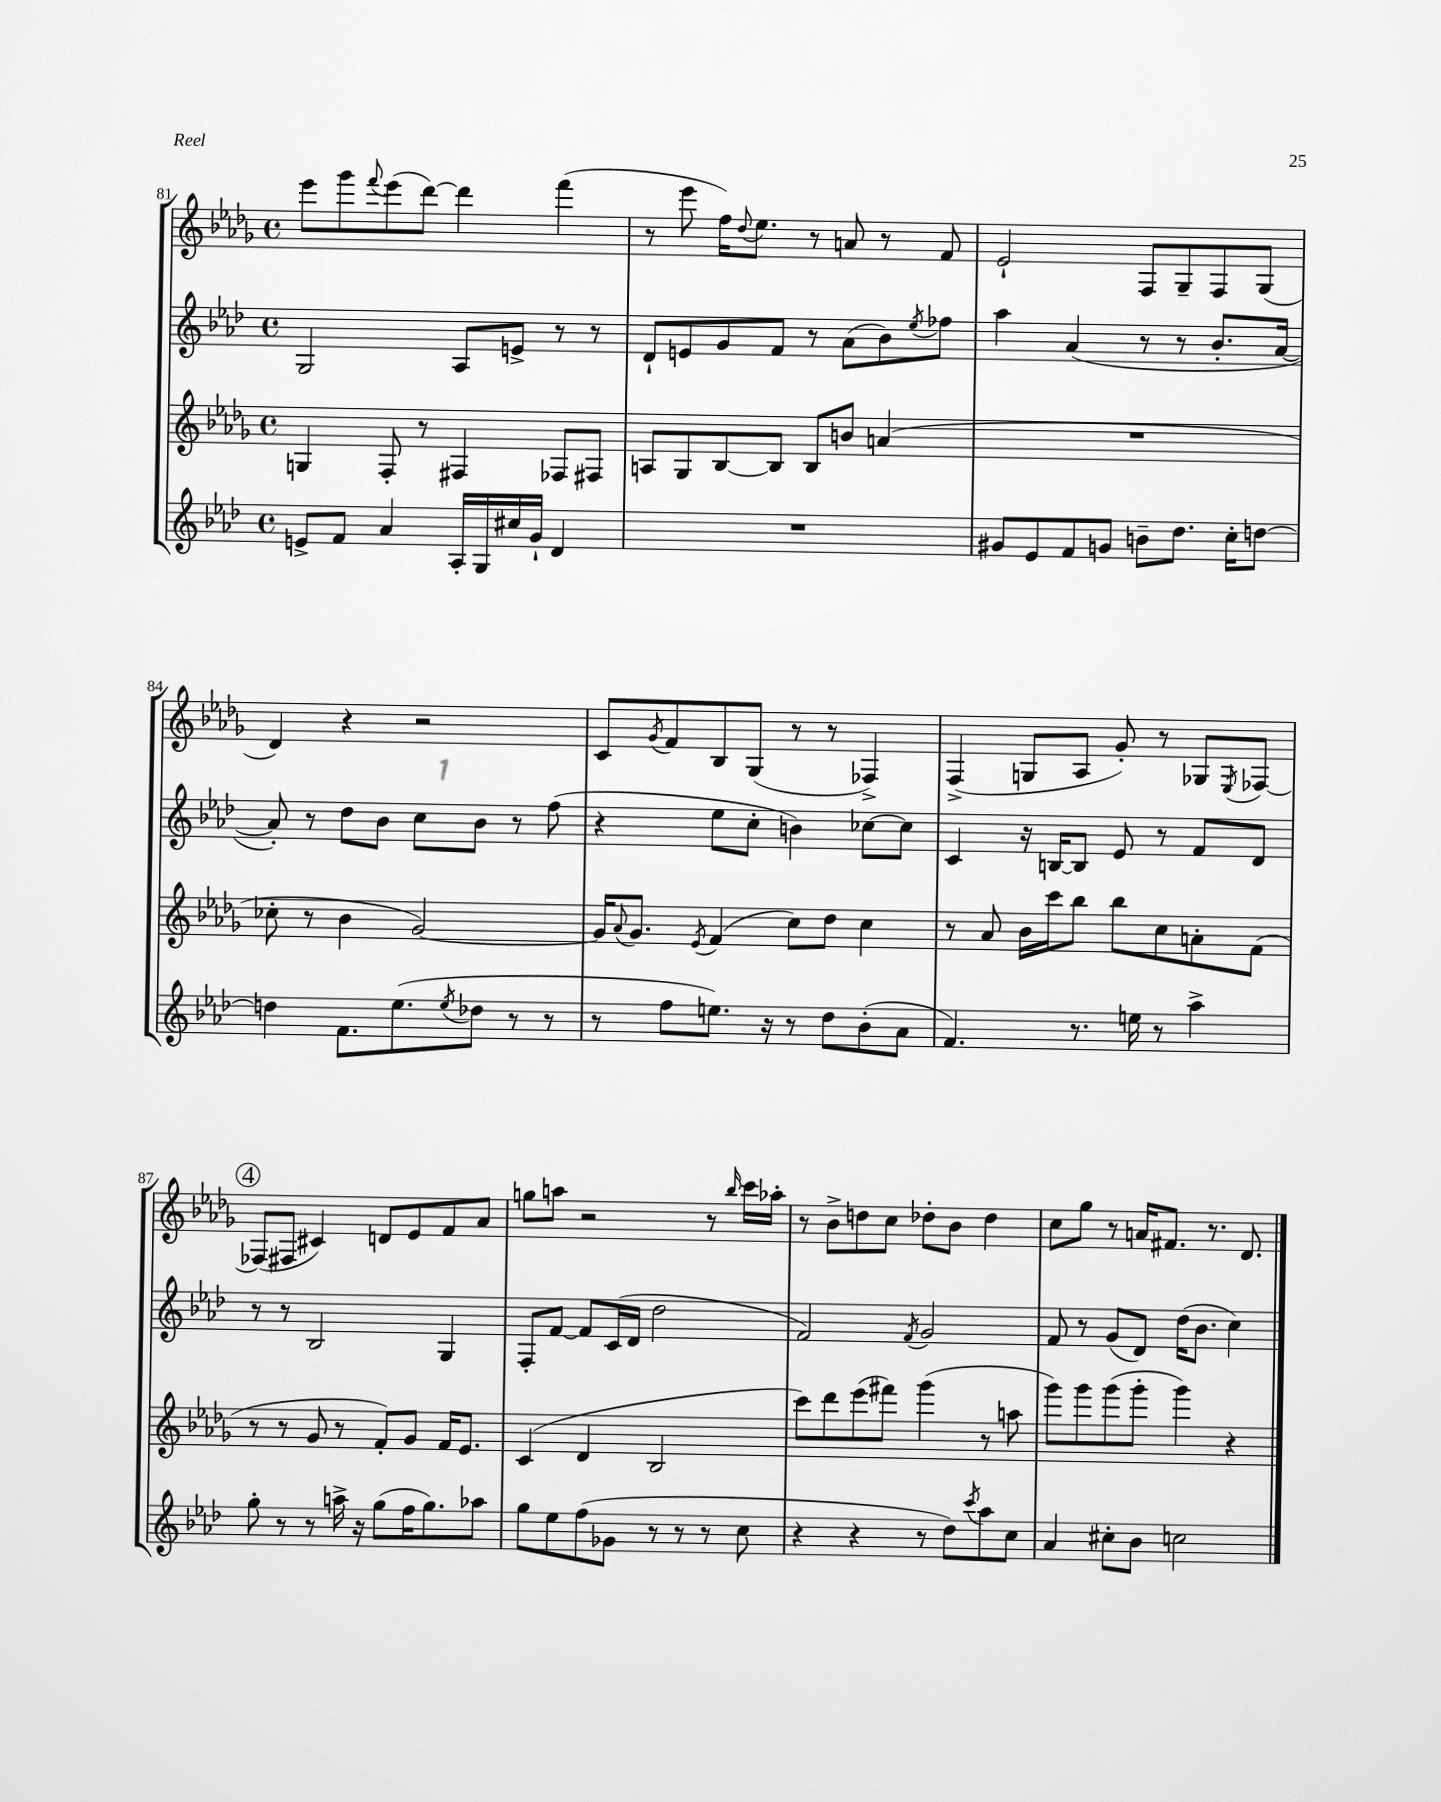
<<
\new StaffGroup <<
\new Staff = "s0" {
    \clef treble \key des \major \defaultTimeSignature \time 4/4
    ees'''8 ges'''8 \appoggiatura { f'''8 } ees'''8( des'''8~) des'''4 f'''4( |
    r8 ees'''8 f''16) \appoggiatura { des''8 } ees''8. r8 a'8 r8 f'8 |
    ees'2-! f8 ges8-- f8 ges8( |
    des'4) r4 r2 |
    c'8 \acciaccatura { ges'8 } f'8 bes8 ges8( r8 r8 fes4->) |
    f4->( g8 aes8 ges'8-.) r8 ges8 \acciaccatura { ees8 } fes8~ |
    \mark \markup { \circle "4" } fes8( fis8 cis'4) d'8 ees'8 f'8 aes'8 |
    g''8 a''8 r2 r8 \grace { bes''16 } c'''16 aes''16-. |
    r8 bes'8-> d''8 c''8 des''8-. bes'8 des''4 |
    c''8 ges''8 r8 a'16 fis'8. r8. des'8. \bar "|." |
}
\new Staff = "s1" {
    \clef treble \key aes \major \defaultTimeSignature \time 4/4
    g2 aes8 e'8-> r8 r8 |
    des'8-! e'8 g'8 f'8 r8 aes'8( bes'8) \acciaccatura { ees''8 } fes''8 |
    aes''4 aes'4( r8 r8 bes'8.-. aes'16~ |
    aes'8-.) r8 des''8 bes'8 c''8 bes'8 r8 f''8( |
    r4 ees''8 c''8-. b'4) ces''8~ ces''8 |
    c'4 r16 b16~ b8 ees'8 r8 f'8 des'8 |
    \mark \markup { \circle "4" } r8 r8 bes2 g4 |
    f8-. f'8~ f'8 c'16( des'16 des''2 |
    f'2) \acciaccatura { f'8 } g'2 |
    f'8 r8 g'8( des'8) des''16( bes'8. c''4) \bar "|." |
}
\new Staff = "s2" {
    \clef treble \key des \major \defaultTimeSignature \time 4/4
    g4 f8-. r8 fis4 fes8 fis8 |
    a8 ges8 bes8~ bes8 bes8 b'8 a'4( |
    R1 |
    ces''8-. r8 bes'4 ges'2~) |
    ges'16 \appoggiatura { aes'8 } ges'8. \acciaccatura { ees'8 } f'4( c''8) des''8 c''4 |
    r8 aes'8 bes'16 c'''16 bes''8 bes''8 c''8 a'8-. f'8( |
    \mark \markup { \circle "4" } r8 r8 ges'8 r8 f'8-.) ges'8 f'16 ees'8. |
    c'4( des'4 bes2 |
    c'''8) des'''8 ees'''8( fis'''8) ges'''4( r8 a''8 |
    ges'''8) ges'''8 ges'''8( ges'''8-. ges'''4) r4 \bar "|." |
}
\new Staff = "s3" {
    \clef treble \key aes \major \defaultTimeSignature \time 4/4
    e'8-> f'8 aes'4 aes16-. g16 cis''16 g'16-! des'4 |
    R1 |
    gis'8 ees'8 f'8 g'8 b'8-- des''8. c''16-. d''8~ |
    d''4 f'8. ees''8.( \acciaccatura { ees''8 } des''8 r8 r8 |
    r8 f''8 e''8.) r16 r8 des''8 bes'8-.( aes'8 |
    f'4.) r8. e''16 r8 aes''4-> |
    \mark \markup { \circle "4" } g''8-. r8 r8 a''16-> r16 g''8( f''16 g''8.) aes''8 |
    g''8 ees''8 f''8( ges'8 r8 r8 r8 c''8 |
    r4 r4 r8 des''8) \acciaccatura { c'''8 } aes''8 c''8 |
    aes'4 cis''8-. bes'8 c''2 \bar "|." |
}
>>
>>
\layout { \context { \Score currentBarNumber = #81 } }
